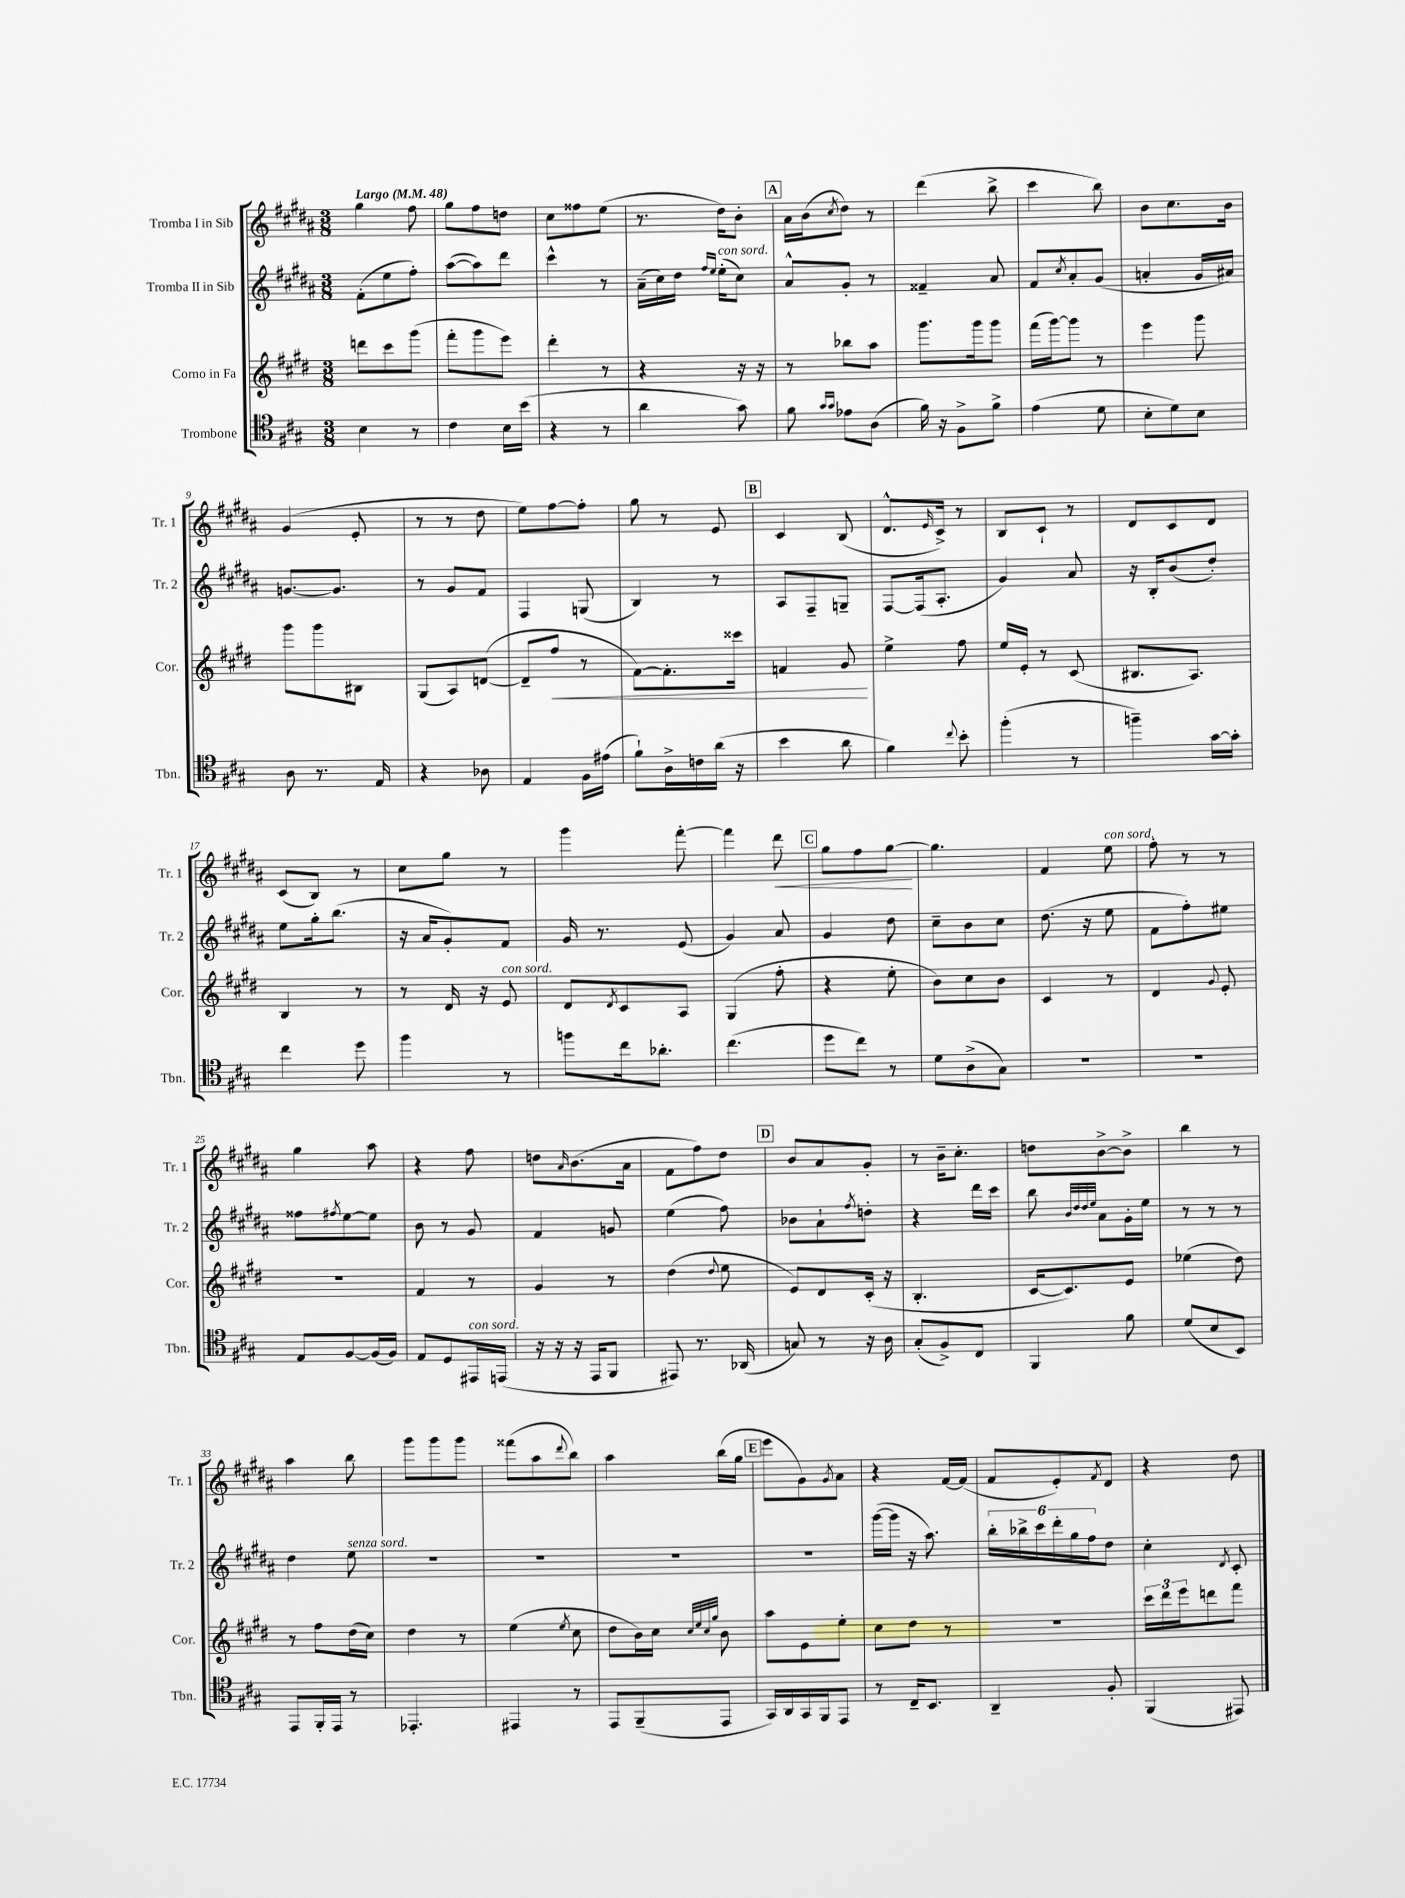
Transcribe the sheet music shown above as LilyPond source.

<<
\new StaffGroup <<
\new Staff = "s0" \with { instrumentName = "Tromba I in Sib" shortInstrumentName = "Tr. 1" } {
    \clef treble \key b \major \numericTimeSignature \time 3/8 \tempo "Largo" 4 = 48
    gis''4 fis''8 |
    gis''8 fis''8 d''8 |
    cis''8 fisis''8 e''8( |
    r8. dis''16) b'8-. |
    \mark \markup { \box "A" } ais'16 b'16( \acciaccatura { cis''8 } dis''8) r8 |
    dis'''4( b''8-> |
    cis'''4 b''8) |
    b'8 cis''8. b'16 |
    gis'4( e'8-. |
    r8 r8 dis''8 |
    e''8) fis''8~ fis''8-. |
    gis''8 r8 e'8 |
    \mark \markup { \box "B" } cis'4 b8( |
    dis'8.-^ \grace { e'16 } cis'16->) r8 |
    b8 cis'8-! r8 |
    dis'8 cis'8 dis'8 |
    cis'8( b8) r8 |
    cis''8 gis''8 r8 |
    gis'''4 fis'''8~-. |
    fis'''4 dis'''8\< |
    \mark \markup { \box "C" } gis''8 fis''8 gis''8~\! |
    gis''4. |
    fis'4 e''8^\markup { \italic "con sord." } |
    fis''8-. r8 r8 |
    gis''4 ais''8 |
    r4 fis''8 |
    d''8 \grace { ais'16 } b'8.( ais'16 |
    fis'8 fis''8) dis''8 |
    \mark \markup { \box "D" } b'8 ais'8 gis'8-. |
    r8 b'16-- cis''8.-. |
    d''8 b'8~-> b'8-> |
    b''4 r8 |
    ais''4 b''8 |
    gis'''8 gis'''8 gis'''8 |
    fisis'''8( ais''8 \appoggiatura { dis'''8 } b''8) |
    ais''4 b''16( gis''16 |
    \mark \markup { \box "E" } e'''8 gis'8) \acciaccatura { gis'8 } ais'8 |
    r4 fis'16~ fis'16( |
    fis'8 e'8-.) \acciaccatura { fis'8 } dis'8 |
    r4 dis''8 \bar "|." |
}
\new Staff = "s1" \with { instrumentName = "Tromba II in Sib" shortInstrumentName = "Tr. 2" } {
    \clef treble \key b \major \numericTimeSignature \time 3/8
    fis'8-.( e''8 fis''8-.) |
    ais''8~( ais''8) dis'''8 |
    cis'''4-^ r8 |
    ais'16--( cis''16) dis''16 \grace { fis''16 e''16 } e''16-.^\markup { \italic "con sord." }( cis''8) |
    \mark \markup { \box "A" } ais'8-^ gis'8-. r8 |
    fisis'4-- ais'8 |
    fis'8 \acciaccatura { cis''8 } ais'8-. gis'8( |
    a'4-. gis'16 ais'16) |
    g'8.~ g'8. |
    r8 gis'8 fis'8 |
    fis4 g8( |
    b4) r8 |
    \mark \markup { \box "B" } ais8 fis8-- g8-- |
    fis8~ fis16( ais8.-. |
    gis'4) ais'8 |
    r16 b16-. b'8( dis''8-.) |
    e''8 gis''16-. b''8.( |
    r16 ais'16 gis'8-.) fis'8 |
    gis'16 r8. e'8( |
    gis'4) ais'8 |
    \mark \markup { \box "C" } gis'4 dis''8 |
    cis''8-- b'8 cis''8 |
    dis''8.( r16 e''8 |
    fis'8 fis''8-.) eis''8 |
    fisis''8 \acciaccatura { fis''8 } e''8~ e''8 |
    b'8 r8 gis'8 |
    fis'4 g'8 |
    e''4( fis''8) |
    \mark \markup { \box "D" } bes'8 ais'8-! \acciaccatura { fis''8 } d''8-. |
    r4 dis'''16 cis'''16 |
    b''8 \grace { b'32 dis''32 dis''32 e''32 } ais'8 gis'16-. e''16 |
    r8 r8 r8 |
    dis''4 e''8^\markup { \italic "senza sord." } |
    R4. |
    R4. |
    R4. |
    \mark \markup { \box "E" } R4. |
    gis'''16~( gis'''16 r16 ais''8.) |
    \tuplet 6/4 { b''16-. bes''16-> cis'''16 dis'''16-. gis''16 fis''16 } dis''8 |
    cis''4-. \acciaccatura { dis'8 } cis'8-. \bar "|." |
}
\new Staff = "s2" \with { instrumentName = "Corno in Fa" shortInstrumentName = "Cor." } {
    \clef treble \key e \major \numericTimeSignature \time 3/8
    d'''8 cis'''8 gis'''8( |
    fis'''8-. gis'''8 e'''8) |
    dis'''4-. r8 |
    r4 r16 r16 |
    \mark \markup { \box "A" } r8 bes''8 a''8 |
    gis'''8. gis'''16 gis'''8 |
    fis'''16( gis'''16~) gis'''8 r8 |
    e'''4 gis'''8 |
    gis'''8 gis'''8 bis8 |
    gis8( a8) d'8~( |
    d'8-- fis''8\< r8 |
    fis'8~) fis'8.-. cisis'''16 |
    \mark \markup { \box "B" } f'4 gis'8\! |
    e''4-> fis''8 |
    e''16 e'16-. r8 cis'8( |
    bis8. a8.) |
    b4 r8 |
    r8 dis'16 r16 e'8^\markup { \italic "con sord." } |
    dis'8 \acciaccatura { dis'8 } cis'8 a8 |
    gis4( fis''8-. |
    \mark \markup { \box "C" } r4 e''8-. |
    b'8) cis''8 b'8 |
    cis'4 r8 |
    dis'4 \appoggiatura { gis'8 } e'8-. |
    R4. |
    fis'4 r8 |
    gis'4 r8 |
    dis''4( \appoggiatura { dis''8 } e''8 |
    \mark \markup { \box "D" } e'8) dis'8 cis'16-.( r16 |
    b4.-. |
    cis'16~ cis'8.) e'8 |
    ees''4( dis''8) |
    r8 fis''8 dis''16( cis''16) |
    dis''4 r8 |
    e''4( \acciaccatura { e''8 } cis''8 |
    dis''8 b'16) cis''16 \grace { cis''32 e''32 cis''32 gis''32 } b'8 |
    \mark \markup { \box "E" } a''8 e'8 e''8-. |
    cis''8 dis''8 r8 |
    R4. |
    \tuplet 3/2 { cis'''16 dis'''16 e'''16 } d'''8 fis'''8 \bar "|." |
}
\new Staff = "s3" \with { instrumentName = "Trombone" shortInstrumentName = "Tbn." } {
    \clef tenor \key a \major \numericTimeSignature \time 3/8
    b4 r8 |
    cis'4 b16 b'16( |
    r4 r8 |
    a'4 gis'8) |
    \mark \markup { \box "A" } fis'8 \grace { gis'16 gis'16 } ees'8 a8( |
    fis'16) r16 fis8-> fis'8-> |
    e'4( d'8 |
    b8-. d'8) b8 |
    a8 r8. e16 |
    r4 aes8 |
    e4 fis16 eis'16( |
    fis'8-!) a16-> c'16 a'16( r16 |
    \mark \markup { \box "B" } b'4 a'8 |
    fis'4) \appoggiatura { cis''8 } b'8-. |
    fis''4-.( r8 |
    f''4--) gis'16~ gis'16-. |
    cis''4 d''8 |
    fis''4 r8 |
    f''8 cis''16 aes'8.-. |
    cis''4.( |
    \mark \markup { \box "C" } d''8 cis''8) r8 |
    d'8 a8->( gis8) |
    R4. |
    R4. |
    e8 fis8~ fis16( fis16) |
    e8 d8 eis,16^\markup { \italic "con sord." } e,16( |
    r16 r16 r16 e,16 fis,8 |
    eis,8) r8. aes,16( |
    \mark \markup { \box "D" } g8) r8 r16 a16 |
    gis8-.( fis8->) cis8 |
    fis,4 fis'8 |
    d'8( b8 b,8) |
    e,8 fis,16-. e,16 r8 |
    ees,4.-. |
    eis,4 r8 |
    e,8 fis,8--( e,8 |
    \mark \markup { \box "E" } gis,16) a,16 gis,16 fis,16 e,8 |
    r8 cis16-- b,8. |
    a,4-- fis8-. |
    fis,4( eis,8) \bar "|." |
}
>>
>>
